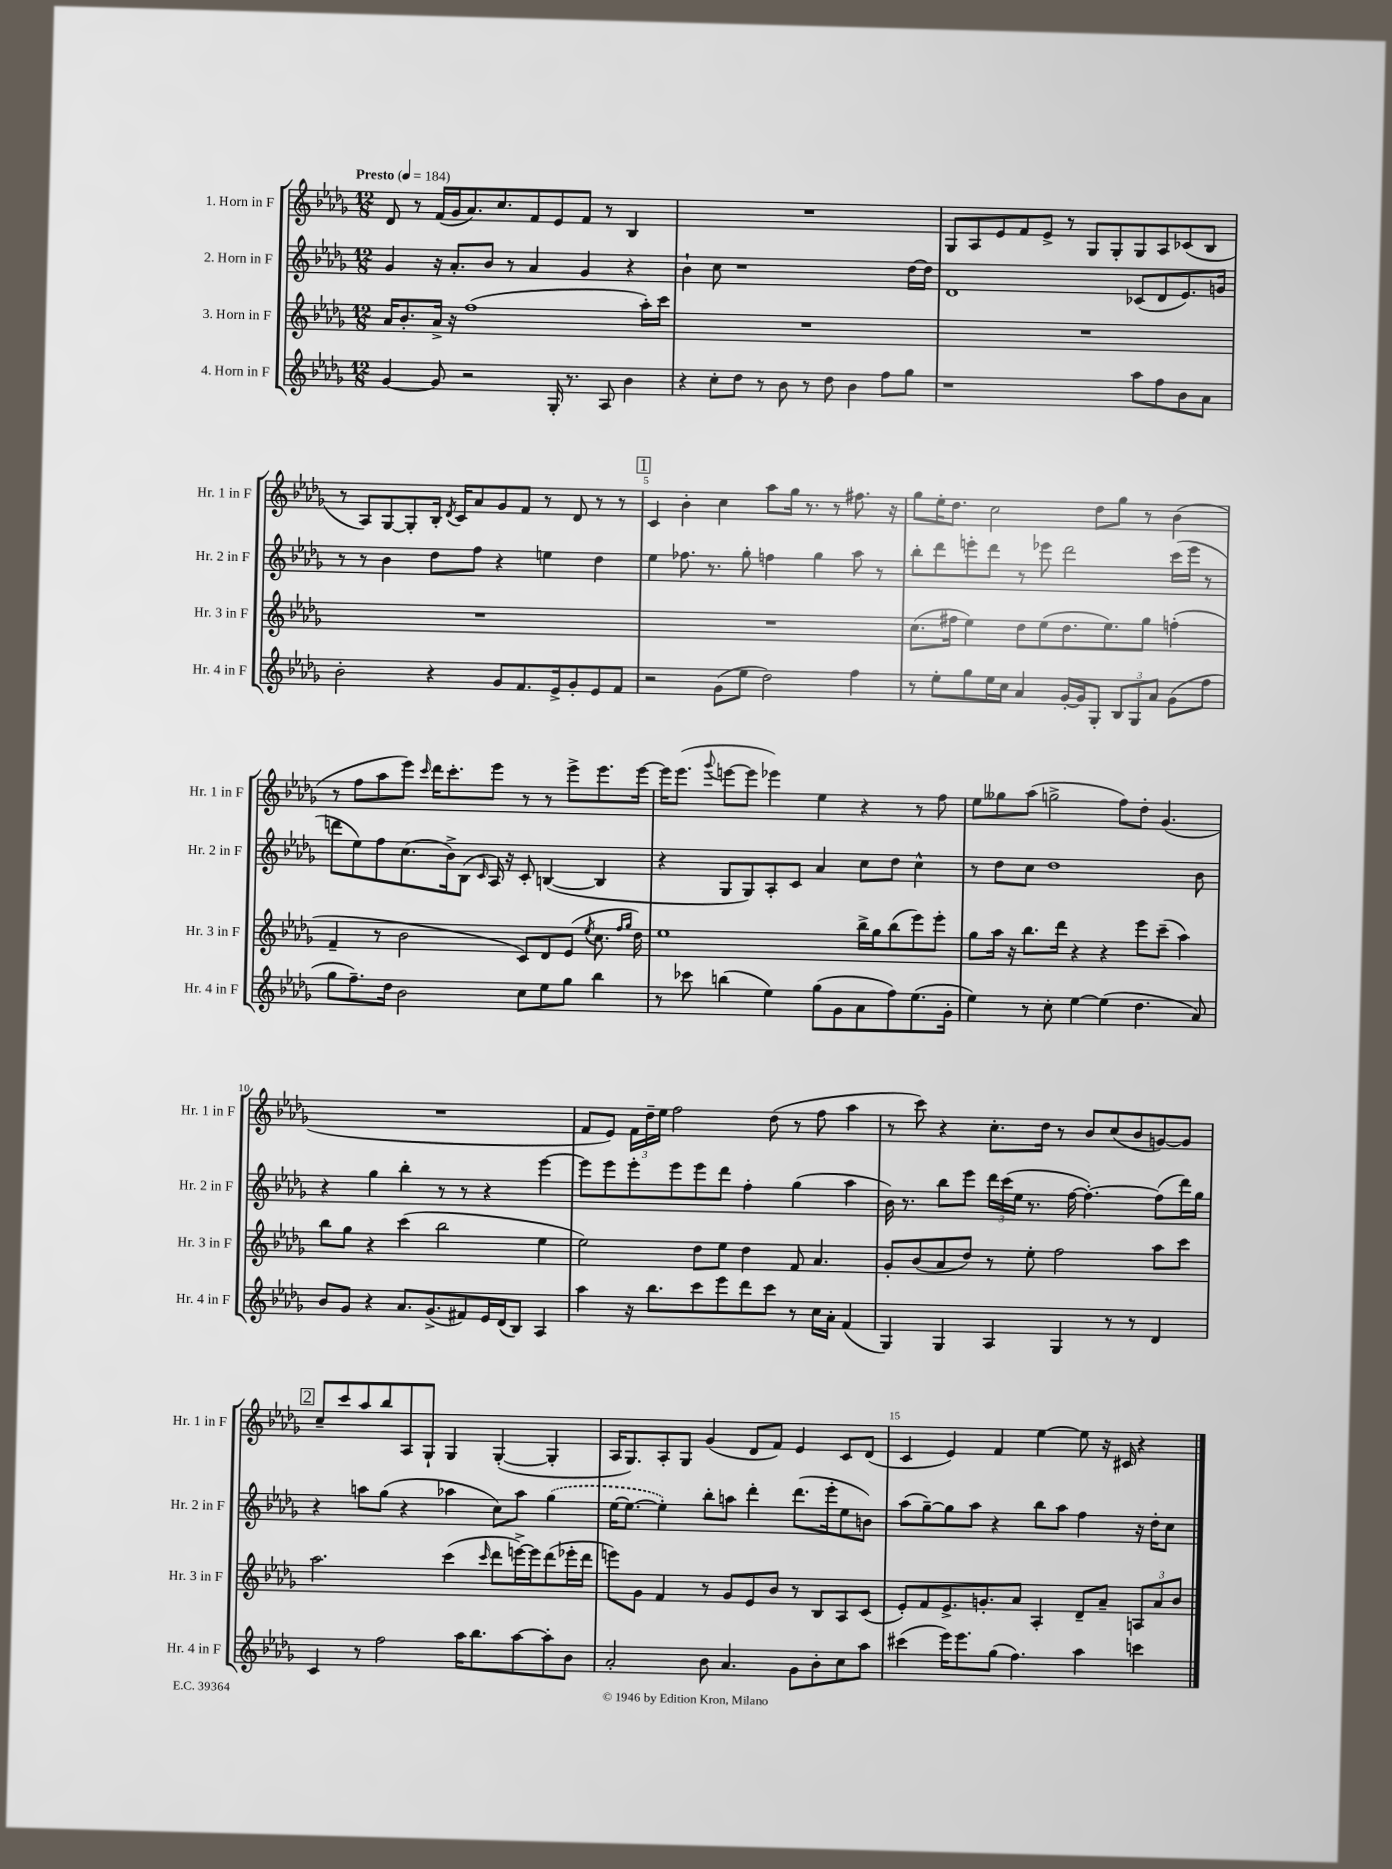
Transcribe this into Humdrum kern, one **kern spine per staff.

**kern	**kern	**kern	**kern
*part4	*part3	*part2	*part1
*staff4	*staff3	*staff2	*staff1
*I"4. Horn in F	*I"3. Horn in F	*I"2. Horn in F	*I"1. Horn in F
*I'Hr. 4 in F	*I'Hr. 3 in F	*I'Hr. 2 in F	*I'Hr. 1 in F
*clefG2	*clefG2	*clefG2	*clefG2
*k[b-e-a-d-g-]	*k[b-e-a-d-g-]	*k[b-e-a-d-g-]	*k[b-e-a-d-g-]
*M12/8	*M12/8	*M12/8	*M12/8
*MM184	*MM184	*MM184	*MM184
=1	=1	=1	=1
!	!	!	!LO:TX:a:B:t=Presto
[4g-/	16a-/KL	4g-/	8d-/
.	8.b-'/	.	.
.	.	.	8r
8g-/]	16a-^/Jk	16r	(16f/LL
.	16r	8.a-'/L	16g-/J
2r	(1ff	.	8.a-/)
.	.	8b-/J	.
.	.	.	8.cc/
.	.	8r	.
.	.	4a-/	8f/
16G-'/	.	.	8e-/
8.r	.	.	.
.	.	4g-/	8f/J
8A-/	.	.	8r
4b-\	.	4r	4B-/
.	16aa-'\LL)	.	.
.	16ccc\JJ	.	.
=2	=2	=2	=2
4r	1.r	4b-`\	1.r
8cc'\L	.	8cc\	.
8dd-\J	.	1r	.
8r	.	.	.
8b-\	.	.	.
8r	.	.	.
8dd-\	.	.	.
4b-\	.	.	.
8ff\L	.	.	.
8gg-\J	.	[16dd-\LL	.
.	.	16dd-\JJ]	.
=3	=3	=3	=3
1r	1.r	1d-	8G-/L
.	.	.	8A-/
.	.	.	8e-/
.	.	.	8f/
.	.	.	8e-^/J
.	.	.	8r
.	.	.	8G-/L
.	.	.	8G-'/
8aa-\L	.	(8c-X/L	8G-/
8ff\	.	8d-/	8A-/
8b-\	.	8.e-/)	(8c-X/
8a-\J	.	.	8B-/J
.	.	16gn/Jk	.
!!LO:LB:g=z
=4	=4	=4	=4
2b-'\	1.r	8r	8r
.	.	8r	8A-/L)
.	.	4b-\	[8G-/
.	.	.	8G-'/]
4r	.	8dd-\L	16B-'/Jk
.	.	.	8qd-/
.	.	.	16c/KL
.	.	8ff\J	8a-/
8g-/L	.	4r	8g-/
8.f/	.	.	8f/J
.	.	4een\	8r
16e-^/k	.	.	.
8g-'/	.	.	8d-/
8e-/	.	4dd-\	8r
8f/J	.	.	8r
!!LO:REH:place=s1:t=1
=5	=5	=5	=5
2r	1.r	4ee-\	4c/
.	.	8.ff-X\	4b-'\
.	.	8.r	.
(8g-\L	.	.	4cc\
8ee-\J	.	8gg-'\	.
2dd-\)	.	4ffn\	8aa-\L
.	.	.	16gg-\Jk
.	.	.	8.r
.	.	4gg-\	.
.	.	.	8r
4ff\	.	8aa-\	8.ff#X\
.	.	8r	.
.	.	.	16r
=6	=6	=6	=6
8r	(8.cc\L	8bb-'\L	8gg-\L
8ee-'\L	.	8ddd-\	16ee-'\K
.	16ff#X\Jk	.	8.dd-\J
8gg-\	4ee-\)	8eeen'\	.
16ee-\L	.	8ddd-\J	2cc\
16cc\JJ	.	.	.
4a-/	8dd-\L	8r	.
.	(8ee-\	8eee-X\	.
[16g-'/LL	8.dd-\	2ddd-\	.
16g-/J]	.	.	.
8G-'/J	.	.	8dd-\L
.	8.ee-\)	.	.
12B-/L	.	.	8gg-\J
12G-/	.	.	.
.	8gg-\J	.	8r
12a-/J	.	.	.
(8g-\L	(4ffn'\	(16ccc\LL	(4b-\
.	.	16eee-\JJ	.
8ff\J	.	8r	.
!!LO:LB:g=z
=7	=7	=7	=7
8gg-\L	4f~/	8dddn\L	8r
8.ff~\)	.	8ee-\)	8ff\L
.	8r	8ff\	8aa-\
16dd-\Jk	.	.	.
2b-\	2b-\	(8.cc\	8eee-\J)
.	.	.	16qqccc/
.	.	.	16ddd-\KL
.	.	16b-^\k)	8.ccc'\
.	.	(8B-\J	.
.	.	16qqc/	.
.	.	16A-/)	8eee-\J
.	.	16r	.
8cc\L	8c/L)	8c'/	8r
8ee-\	8d-/	([4Bn/	8r
8gg-\J	(8e-/J	.	8eee-^\L
.	8qee-/	.	.
4bb-\	8.cc\	4B/]	8.eee-\
.	16qqff/LL	.	.
.	16qqgg-/JJ	.	.
.	16dd-\)	.	[16eee-\Jk
=8	=8	=8	=8
8r	1ee-	4r	16eee-\KL]
.	.	.	(8.eee-\J
8ccc-X\	.	.	.
.	.	.	8qqggg-/
(4bbn\	.	8G-/L	[8eeen\L
.	.	8G-/)	8eee\J]
4ee-\)	.	8A-'/	4eee-X\)
.	.	8c/J	.
(8gg-\L	.	4a-/	4ee-\
8g-\	.	.	.
8a-\	16bb-^\LL	8cc\L	4r
.	16gg-\J	.	.
8ff\)	(8bb-\	8dd-\J	.
(8.ee-\	8eee-\)	4cc^^\	8r
.	8eee-'\J	.	8ff\
16g-'\Jk	.	.	.
=9	=9	=9	=9
4ee-\)	8gg-\L	8r	8ee-\L
.	16aa-\Jk	8dd-\L	8gg--X\
.	16r	.	.
8r	8.bb-\L	8cc\J	(8aa-\J
8cc'\	.	1dd-	2ggn^\
.	16ddd-\Jk	.	.
[4ee-\	4r	.	.
(4ee-\]	4r	.	.
.	.	.	8ff\L)
4.dd-\	8eee-\L	.	8dd-'\J
.	(8ccc~\J	.	(4.g-/
.	4aa-\)	.	.
8a-/)	.	8b-\	.
!!LO:LB:g=z
=10	=10	=10	=10
8b-/L	8bb-\L	4r	1.r
8g-/J	8gg-\J	.	.
4r	4r	4gg-\	.
8.a-/L	(4ccc\	4bb-'\	.
(8.g-^/	.	.	.
.	2bb-\	8r	.
8f#X/)	.	8r	.
16e-/L	.	4r	.
(16d-/J	.	.	.
8B-/J)	.	.	.
4A-/	4ee-\	[4eee-\	.
=11	=11	=11	=11
4aa-\	2ee-\)	8eee-\L]	8f/L
.	.	8eee-\	8e-/J)
16r	.	8eee-'\	24f\LL
.	.	.	24dd-~\
8.bb-\L	.	.	.
.	.	.	24ee-\JJ
.	.	8eee-\	2ff\
8ccc\	8dd-\L	8eee-\	.
8eee-\	8ee-\J	8ddd-\J	.
8ddd-\	4dd-\	4ff'\	.
8ccc\J	.	.	(8dd-\
8r	8f/	(4gg-\	8r
16cc\LL	4.a-/	.	8ff\
16a-'\JJ	.	.	.
(4f/	.	4aa-\	4aa-\
=12	=12	=12	=12
4G-/)	8g-'/L	16b-\)	8r
.	.	8.r	.
.	(8b-/	.	8ccc\)
4G-/	8a-/	8bb-\L	4r
.	8dd-/J)	8eee-\J	.
4A-/	8r	24ddd-\LL	8.cc'\L
.	.	(24ccc\	.
.	.	24ee-\JJ	.
.	8ee-'\	8.r	.
.	.	.	16dd-\Jk
4G-/	2ff\	.	8r
.	.	[16ff\	.
.	.	4.ff'\_)	8b-/L
8r	.	.	(8cc/
8r	.	.	8b-/
4d-/	8aa-\L	(8ff\L]	[8gn/)
.	8ccc\J	16ddd-\L)	8g/J]
.	.	16gg-\JJ	.
!!LO:LB:g=z
!!LO:REH:place=s1:t=2
=13	=13	=13	=13
4c/	2.aa-\	4r	8cc~/L
.	.	.	8ccc/
8r	.	8aan\L	8aa-/
2ff\	.	(8gg-\J	8bb-/
.	.	4r	8A-/
.	.	.	8G-`/J
.	(4ccc\	4aa-X\	4G-/
16aa-\KL	.	.	.
8.bb-\	.	.	.
.	16qqccc/	.	.
.	8ddd-\L	8cc\L)	([4G-'/
[8aa-\	[16eeen^\L)	8aa-\J	.
.	16eee\J]	.	.
8aa-'\]	(8ddd-\	(4gg-\	4G-'/]
8b-\J	16eee-X'\L	.	.
.	16ddd-\JJ	.	.
=14	=14	=14	=14
2a-'/	8eeen\L)	[16ee-\KL	16A-/KL
.	.	8.ee-\J_	8.G-/)
.	8g-\J	.	.
.	4f/	4ee-'\])	8A-'/
.	.	.	8G-/J
8b-\	8r	8bb-'\L	(4g-/
4.a-/	8g-/L	8aan\J	.
.	8e-/	4ddd-'\	8d-/L
.	8b-/J	.	8f/J)
8g-\L	8r	(8.ddd-\L	4e-/
8b-'\	8B-/L	.	.
.	.	16eee-'\k	.
8cc\	8A-/	8ee-\	8c/L
8aa-\J	(8c/J	8bn\J)	(8d-/J
=15	=15	=15	=15
(4ccc#X\	8e-'/L)	(8aa-\L	4c/
.	8f/	[8gg-~\)	.
16eee-\KL)	8.e-^/	8gg-\]	4e-/)
8.eee-\	.	.	.
.	.	8aa-\J	.
.	8.gn'/	.	.
(8gg-\J	.	4r	4f/
4.ff\)	8a-/J	.	.
.	4A-'/	8bb-\L	[4ee-\
.	.	8aa-\J	.
4aa-\	8d-~/L	4ff\	8ee-\]
.	8a-~/J	.	16r
.	.	.	16c#X/
4cccn\	12An/L	16r	4r
.	.	16dd-'\KL	.
.	12a-/	.	.
.	.	8cc\J	.
.	12b-/J	.	.
==	==	==	==
*-	*-	*-	*-
